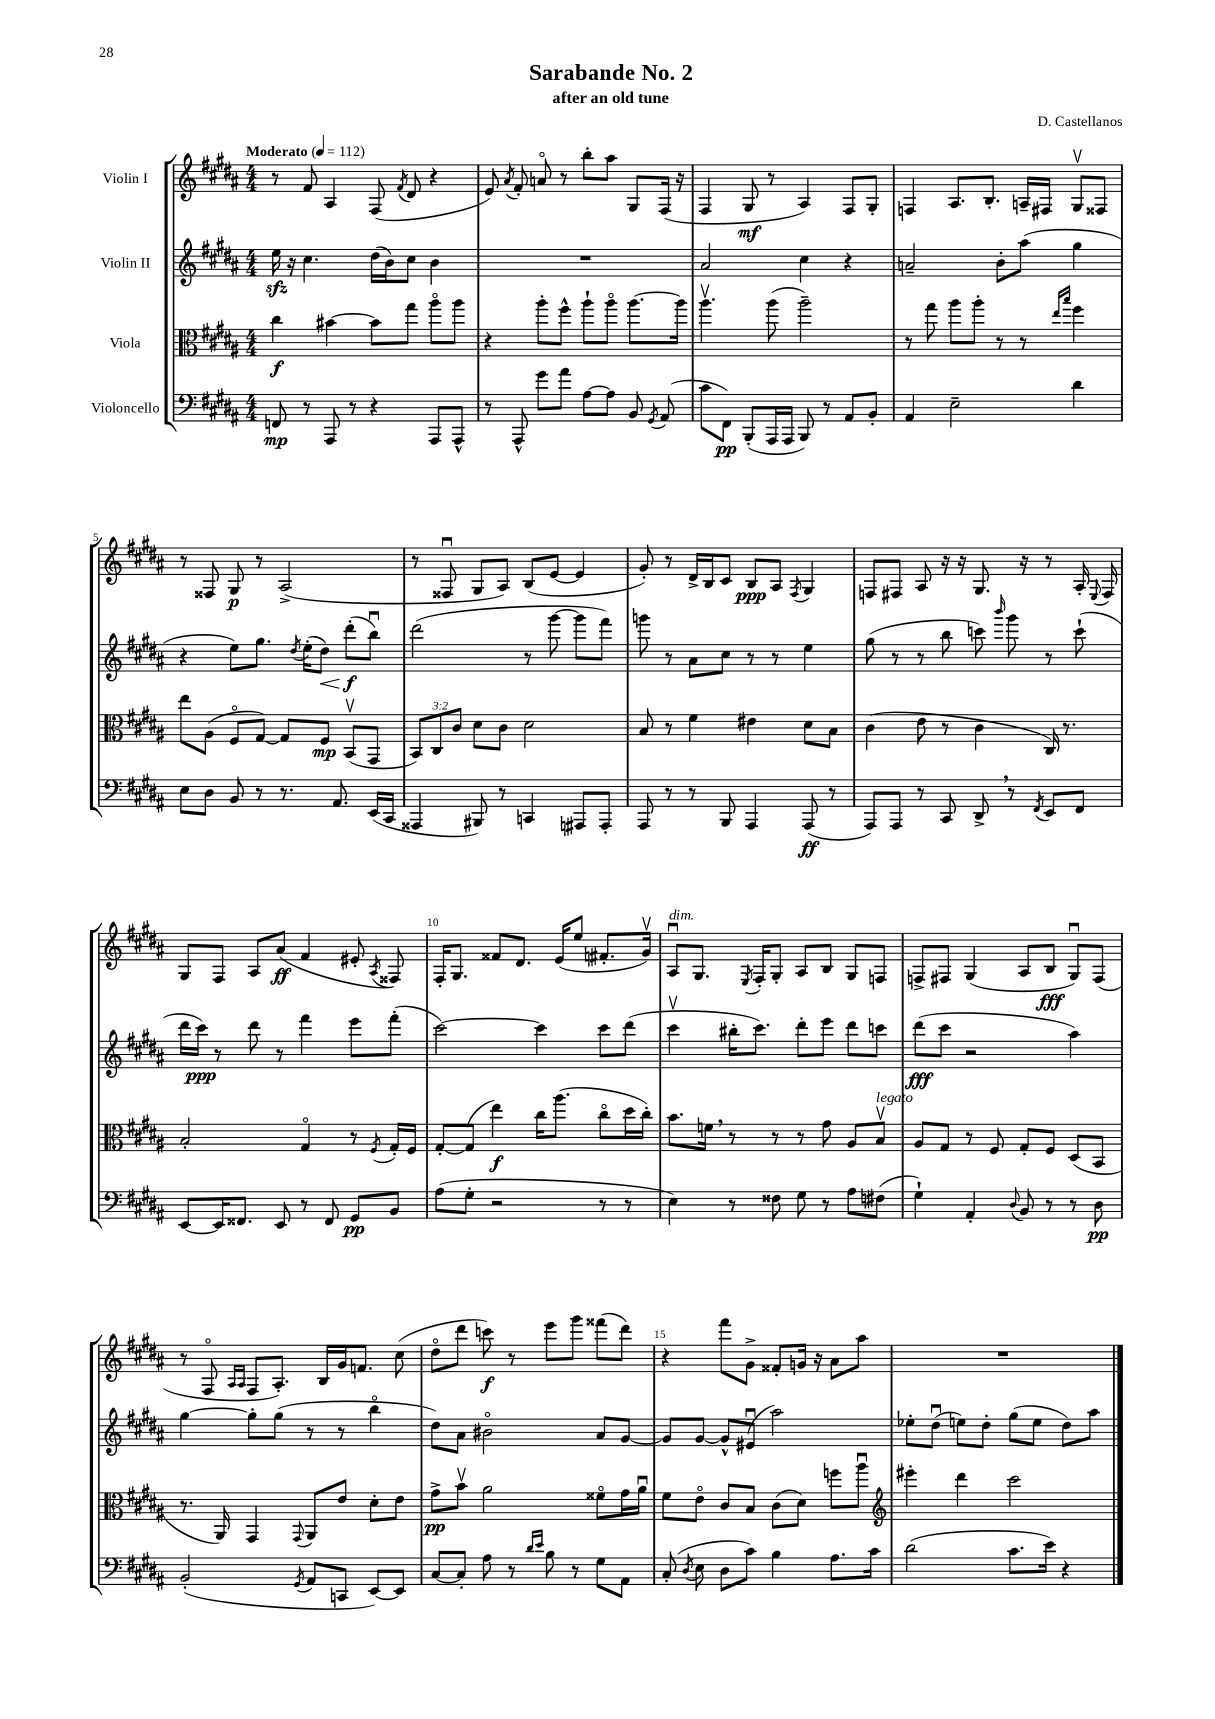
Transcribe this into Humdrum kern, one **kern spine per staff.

**kern	**kern	**kern	**kern
*staff4	*staff3	*staff2	*staff1
*clefF4	*clefC3	*clefG2	*clefG2
*k[f#c#g#d#a#]	*k[f#c#g#d#a#]	*k[f#c#g#d#a#]	*k[f#c#g#d#a#]
*M4/4	*M4/4	*M4/4	*M4/4
*MM112	*MM112	*MM112	*MM112
8FF	4cc#	16ee	8r
.	.	16r	.
8r	.	4.cc#	8f#
8AAA#	[4b#	.	4A#
8r	.	.	.
4r	8b#]	(16dd#	(8F#
.	.	16b)	.
.	.	.	8qf#
.	8gg#	8cc#	8d#
8AAA#	8aa#o	4b	4r
8AAA#^^	8aa#	.	.
=	=	=	=
8r	4r	1r	8e)
.	.	.	8qa#
8AAA#^^	.	.	8f#'
8g#	8aa#'	.	8ao
8a#	8ff#^^	.	8r
[8A#	8aa#`	.	8bb'
8A#]	8aa#o	.	8aa#
8BB	[8.aa#	.	8G#
8qGG#	.	.	.
(8AA#	.	.	(16F#
.	16aa#]	.	16r
=	=	=	=
8c#	4.aa#v	2a#	4F#
8FF#)	.	.	.
(8BBB'	.	.	8G#
16AAA#	(8aa#	.	8r
16AAA#	.	.	.
8BBB)	2aa#~)	4cc#	4A#)
8r	.	.	.
8AA#	.	4r	8F#
8BB'	.	.	8G#'
=	=	=	=
4AA#	8r	2a~	4F
.	8gg#	.	.
2E~	8aa#	.	8.A#
.	8aa#'	.	.
.	.	.	8.B'
.	8r	8b'	.
.	8r	(8aa#	16A~
.	.	.	16F#
.	16qqee	.	.
.	16qqbb	.	.
4d#	4ff#	4gg#	8G#v
.	.	.	8F##
=	=	=	=
8E	8ee	4r	8r
8D#	(8A#	.	8F##
8BB	8F#o	8ee)	8G#
8r	[8G#)	8.gg#	8r
8.r	8G#]	.	(2A#^
.	.	8qdd#	.
.	.	(16ee'	.
.	8F#	8dd#)	.
8.AA#	.	.	.
.	(8BBv	(8ddd#'	.
(16EE	8GG#	8bbu)	.
16CC#	.	.	.
=	=	=	=
4AAA##	12BB)	(2ddd#	8r
.	12C#	.	.
.	.	.	8F##u
.	12c#	.	.
8BBB#)	8d#	.	8G#
8r	8c#	.	8A#)
4CC	2d#	8r	(8B
.	.	[8ggg#	[8e
8AAA#	.	8ggg#]	4e]
8AAA#'	.	8fff#)	.
=	=	=	=
8AAA#	8B	8ggg	8g#')
8r	8r	8r	8r
8r	4f#	8a#	16d#^
.	.	.	16B
8BBB	.	8cc#	8c#
4AAA#	4e#	8r	8B
.	.	8r	8A#
.	.	.	8qF#
(8AAA#	8d#	4ee	4G#
8r	8B	.	.
=	=	=	=
8AAA#)	(4c#	(8gg#	8F
8AAA#	.	8r	8F#
8r	8e	8r	8A#
8CC#	8r	8bb	16r
.	.	.	16r
8DD#^	4c#	8ccc)	8.G#
.	.	16qqbbb	.
8r	.	8ggg#	.
.	.	.	16r
8qFF#	.	.	.
8EE	16C#)	8r	8r
.	8.r	.	.
8FF#	.	(8ccc`	16A#'
.	.	.	8qqE
.	.	.	16F#
=	=	=	=
[8EE	2B'	16ddd#	8G#
.	.	16ccc#)	.
16EE]	.	8r	8F#
8.FF##	.	.	.
.	.	8ddd#	8A#
8EE	.	8r	(8a#
8r	4G#o	4fff#	4f#
8FF##	.	.	.
8GG#	8r	8eee	8e#'
.	8qF#	.	8qA#
8BB	16G#'	(8fff#'	8F##)
.	16F#	.	.
=	=	=	=
(8A#	[8G#'	[2ccc#)	16F#'
.	.	.	8.G#
8G#'	(8G#]	.	.
2r	4ee)	.	8f##
.	.	.	8.d#
.	16cc#	4ccc#]	.
.	(8.aa#	.	(16e
.	.	.	8ee
8r	8cc#o	8ccc#	8.f#'
8r	16dd#	(8ddd#	.
.	16cc#')	.	16g#v)
=	=	=	=
4E)	8.b	4ccc#v	8A#u
.	.	.	8.G#
.	16f	.	.
8r	8r	16bb#'	.
.	.	.	8qE
.	.	8.ccc#)	16F#'
8F##	8r	.	8G#'
8G#	8r	8ddd#'	8A#
8r	8g#	8eee	8B
8A#	8A#	8ddd#	8G#
(8F#	8Bv	8ccc	8F
=	=	=	=
4G#`)	8A#	(8ddd#	8F^
.	8G#	8ccc#	8F#
4AA#'	8r	2r	(4G#
.	8F#	.	.
8qqD#	.	.	.
8BB	8G#'	.	8A#
8r	8F#	.	8B
8r	(8D#	4aa#)	8G#u)
8D#	8BB	.	(8F#
=	=	=	=
(2BB'	8.r	[4gg#	8r
.	.	.	8F#o
.	16AA#)	.	.
.	.	.	16qqA#
.	.	.	16qqA#
.	4GG#	8gg#']	8F#
.	.	(8gg#	8.A#')
8qGG#	8qqGG#	.	.
8AA#	8AA#	8r	.
.	.	.	16B
8CC	8e	8r	16g#
.	.	.	8.f
[8EE)	8d#'	4bbo	.
8EE]	8e	.	(8cc#
=	=	=	=
[8C#	8g#^	8dd#)	8dd#o
8C#']	8bv	8a#	8ddd#
8A#	2a#	2b#o	8ccc)
8r	.	.	8r
16qqd#	.	.	.
16qqe	.	.	.
8B	.	.	8eee
8r	.	.	8ggg#
8G#	8f##o	8a#	(8fff##
8AA#	16g#	[8g#	8ddd#)
.	16a#u	.	.
=	=	=	=
(8C#'	8f#	8g#]	4r
8qD#	.	.	.
8E	8eo	[8g#	.
8D#	8c#	8g#^^]	8fff#
8c#)	8B	(8e#u	8g#^
4B	(8c#	2aa#)	8f##'
.	8d#)	.	16g
.	.	.	16r
8.A#	8ff	.	8a#
.	8aa#u	.	8aa#
16c#	.	.	.
=	=	=	=
*	*clefG2	*	*
(2d#	4eee#'	8ee-'	1r
.	.	(8dd#u	.
.	4ddd#	8ee)	.
.	.	8dd#'	.
8.c#	2ccc#	(8gg#	.
.	.	8ee	.
16e)	.	.	.
4r	.	8dd#)	.
.	.	8aa#	.
==	==	==	==
*-	*-	*-	*-
